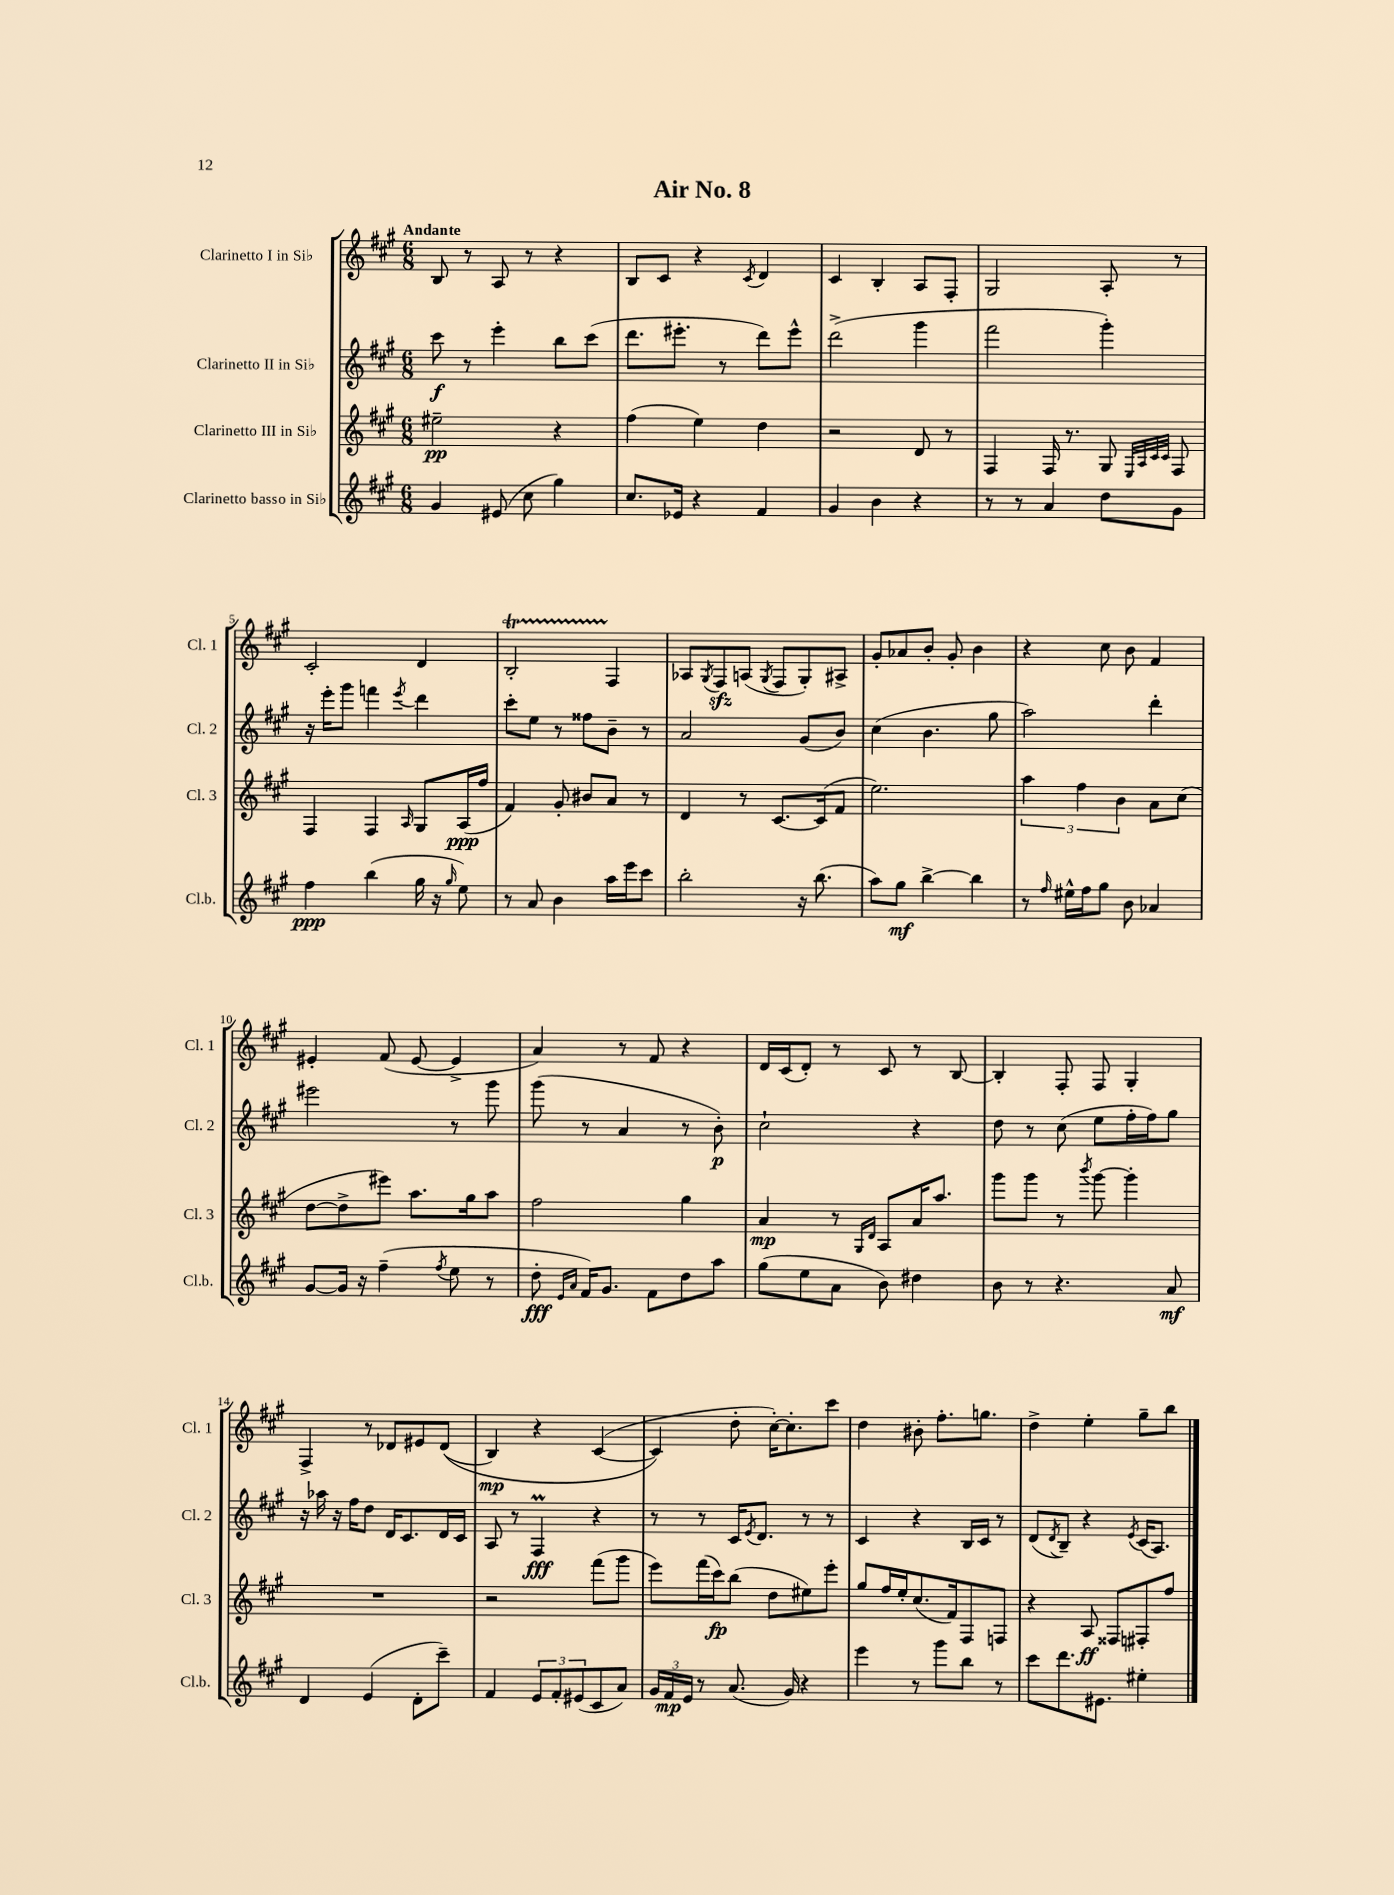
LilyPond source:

\header { title = "Air No. 8" }
<<
\new StaffGroup <<
\new Staff = "s0" \with { instrumentName = "Clarinetto I in Sib" shortInstrumentName = "Cl. 1" } {
    \clef treble \key a \major \numericTimeSignature \time 6/8 \tempo "Andante"
    b8 r8 a8 r8 r4 |
    b8 cis'8 r4 \acciaccatura { cis'8 } d'4 |
    cis'4 b4-. a8 fis8-. |
    gis2 a8-. r8 |
    cis'2-. d'4 |
    b2-.\startTrillSpan fis4\stopTrillSpan |
    aes8 \acciaccatura { gis8 } fis8\sfz a8( \acciaccatura { gis8 } fis8 gis8-.) ais8-> |
    gis'8-. aes'8 b'8-. gis'8-. b'4 |
    r4 cis''8 b'8 fis'4 |
    eis'4-. fis'8( eis'8~ eis'4-> |
    a'4) r8 fis'8 r4 |
    d'16 cis'16( d'8-.) r8 cis'8 r8 b8~ |
    b4-. fis8-. fis8 gis4-. |
    fis4-> r8 des'8 eis'8 des'8(\( |
    b4\mp) r4 cis'4~( |
    cis'4\) d''8-. cis''16~-.) cis''8.-. cis'''8 |
    d''4 bis'8-. fis''8.-. g''8. |
    d''4-> e''4-. gis''8-- b''8 \bar "|." |
}
\new Staff = "s1" \with { instrumentName = "Clarinetto II in Sib" shortInstrumentName = "Cl. 2" } {
    \clef treble \key a \major \numericTimeSignature \time 6/8
    cis'''8\f r8 e'''4-. b''8 cis'''8( |
    d'''8. eis'''8.-. r8 d'''8) eis'''8-^ |
    d'''2->( gis'''4 |
    fis'''2 gis'''4-.) |
    r16 e'''16-. gis'''8 f'''4 \acciaccatura { e'''8 } d'''4 |
    cis'''8-. e''8 r8 fisis''8 b'8-- r8 |
    a'2 gis'8( b'8) |
    cis''4( b'4. gis''8 |
    a''2) d'''4-. |
    eis'''2 r8 gis'''8 |
    gis'''8( r8 a'4 r8 b'8-.\p) |
    cis''2-! r4 |
    d''8 r8 cis''8( e''8 fis''16-. fis''16) gis''8 |
    r16 aes''16 r16 fis''16 d''8 d'16 cis'8. d'16 cis'16 |
    a8 r8 fis4\prall\fff r4 |
    r8 r8 cis'16 \acciaccatura { e'8 } d'8. r8 r8 |
    cis'4 r4 b16 cis'16 r8 |
    d'8( \acciaccatura { d'8 } b8--) r4 \acciaccatura { e'8 } cis'16( a8.) \bar "|." |
}
\new Staff = "s2" \with { instrumentName = "Clarinetto III in Sib" shortInstrumentName = "Cl. 3" } {
    \clef treble \key a \major \numericTimeSignature \time 6/8
    eis''2--\pp r4 |
    fis''4( e''4) d''4 |
    r2 d'8 r8 |
    fis4 fis16 r8. gis8 \grace { e32 a32 cis'32 cis'32 } fis8 |
    fis4 fis4 \grace { a16 } gis8 a16\ppp( fis''16 |
    fis'4) gis'8-. bis'8 a'8 r8 |
    d'4 r8 cis'8.~ cis'16( fis'8 |
    e''2.) |
    \tuplet 3/2 { a''4 fis''4 b'4 } a'8 cis''8( |
    d''8~ d''8-> eis'''8) a''8. gis''16 a''8 |
    fis''2 gis''4 |
    a'4\mp r8 \grace { gis16 d'16 } a8 a'16 a''8. |
    gis'''8 gis'''8 r8 \acciaccatura { b'''8 } gis'''8~ gis'''4-. |
    R2. |
    r2 fis'''8( gis'''8 |
    e'''8) fis'''16( cis'''16\fp) b''8( d''8 eis''8) e'''8-. |
    gis''8 fis''16 e''16-. cis''8.( fis'16) fis8 f8 |
    r4 a8\ff fisis8 fis8-. fis''8 \bar "|." |
}
\new Staff = "s3" \with { instrumentName = "Clarinetto basso in Sib" shortInstrumentName = "Cl.b." } {
    \clef treble \key a \major \numericTimeSignature \time 6/8
    gis'4 eis'8( cis''8 gis''4) |
    cis''8. ees'16 r4 fis'4 |
    gis'4 b'4 r4 |
    r8 r8 a'4 d''8 gis'8 |
    fis''4\ppp b''4( gis''16 r16 \grace { gis''16 } e''8) |
    r8 a'8 b'4 a''16 e'''16 cis'''8 |
    b''2-. r16 b''8.( |
    a''8) gis''8\mf b''4~-> b''4 |
    r8 \grace { fis''16 } eis''16-^ fis''16 gis''8 b'8 aes'4 |
    gis'8~ gis'16 r16 fis''4--( \acciaccatura { fis''8 } e''8 r8 |
    d''8-.\fff \grace { e'16 a'16 } fis'16) gis'8. fis'8 d''8 a''8 |
    gis''8( e''8 a'8 b'8) dis''4 |
    b'8 r8 r4. a'8\mf |
    d'4 e'4( d'8-. cis'''8--) |
    fis'4 \tuplet 3/2 { e'8 fis'8-. eis'8( } cis'8 a'8) |
    \tuplet 3/2 { gis'16 fis'16\mp e'16 } r8 a'8.( gis'16) r4 |
    e'''4 r8 gis'''8 b''8 r8 |
    cis'''8 d'''8. eis'8. eis''4-. \bar "|." |
}
>>
>>
